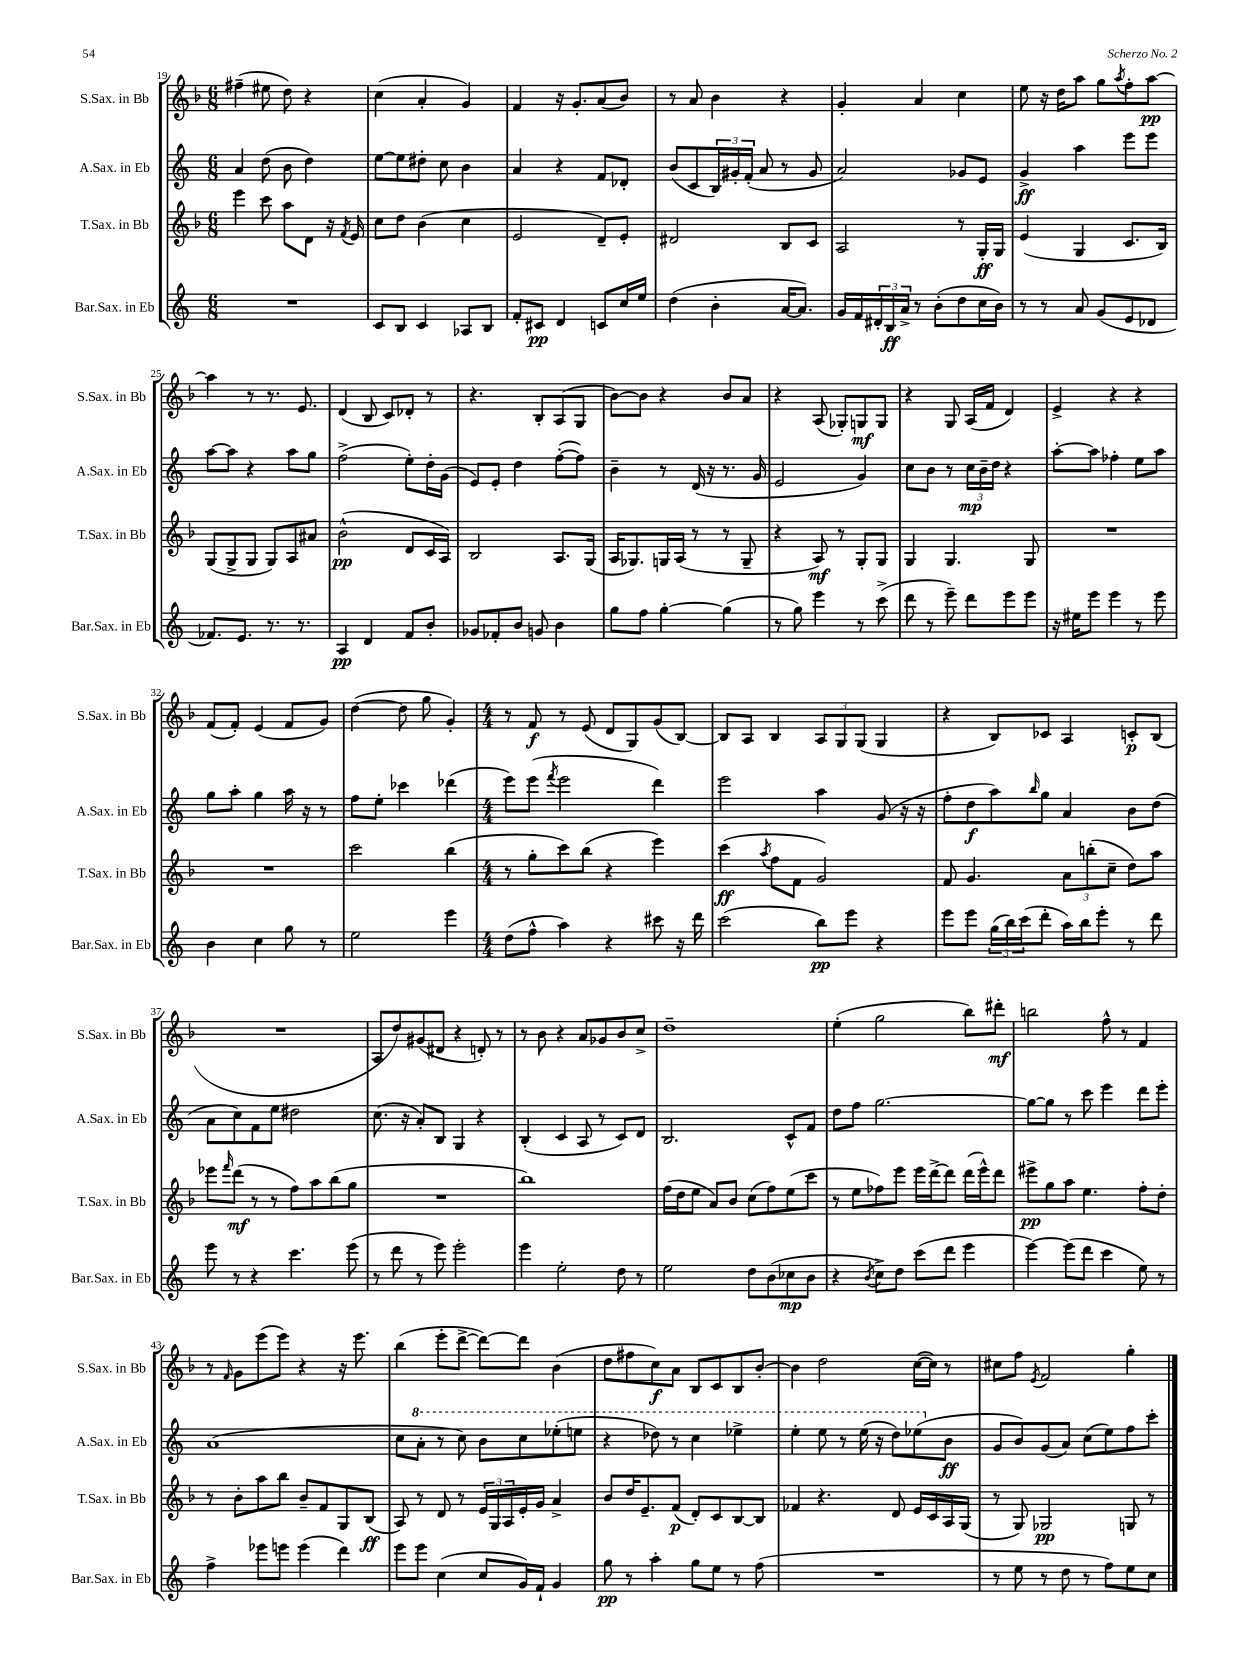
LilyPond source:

<<
\new StaffGroup <<
\new Staff = "s0" \with { instrumentName = "S.Sax. in Bb" shortInstrumentName = "S.Sax. in Bb" } {
    \clef treble \key f \major \numericTimeSignature \time 6/8
    fis''4--( eis''8 d''8) r4 |
    c''4( a'4-. g'4) |
    f'4 r16 g'8.-. a'8( bes'8) |
    r8 a'8 bes'4 r4 |
    g'4-. a'4 c''4 |
    e''8 r16 d''16 a''8 g''8 \acciaccatura { a''8 } f''8-. a''8~\pp |
    a''4 r8 r8. e'8. |
    d'4( bes8 c'8) des'8-. r8 |
    r4. bes8-. a8( g8 |
    bes'8~) bes'8 r4 bes'8 a'8 |
    r4 a8( ges8-.) g8\mf g8 |
    r4 g8 a16( f'16 d'4) |
    e'4-> r4 r4 |
    f'8( f'8-.) e'4( f'8 g'8) |
    d''4~( d''8 g''8 g'4-.) |
    \numericTimeSignature \time 4/4 r8 f'8\f r8 e'8( d'8 g8) g'8( bes8~) |
    bes8 a8 bes4 \tuplet 3/2 { a8 g8 g8( } g4 |
    r4 bes8) ces'8 a4 c'8-.\p bes8( |
    R1 |
    a8 d''8) gis'8( dis'8 r4 d'8-.) r8 |
    r8 bes'8 r4 a'8 ges'8 bes'8 c''8-> |
    d''1-- |
    e''4-.( g''2 bes''8) dis'''8-.\mf |
    b''2 f''8-^ r8 f'4 |
    r8 \grace { f'16 } g'8 e'''8( e'''8) r4 r16 e'''8. |
    bes''4( e'''8-. d'''8~-> d'''8~) d'''8 bes'4( |
    d''8 fis''8 c''8\f) a'8 bes8 c'8 bes8 bes'8~-. |
    bes'4 d''2 c''16~( c''16) r8 |
    cis''8 f''8 \acciaccatura { e'8 } f'2 g''4-. \bar "|." |
}
\new Staff = "s1" \with { instrumentName = "A.Sax. in Eb" shortInstrumentName = "A.Sax. in Eb" } {
    \clef treble \key c \major \numericTimeSignature \time 6/8
    a'4 d''8( b'8 d''4) |
    e''8~ e''8 dis''8-. c''8 b'4 |
    a'4 r4 f'8 des'8-. |
    b'8( c'8 \tuplet 3/2 { b16) gis'16-. f'16-.( } a'8 r8 gis'8 |
    a'2) ges'8 e'8 |
    g'4->\ff a''4 e'''8 e'''8 |
    a''8~ a''8 r4 a''8 g''8 |
    f''2->( e''8-.) d''16-. g'16( |
    e'8) e'8-. d''4 f''8~-.( f''8) |
    b'4-- r8 d'16( r16 r8. g'16 |
    e'2 g'4) |
    c''8 b'8 r8 \tuplet 3/2 { c''16\mp b'16-- d''16 } r4 |
    a''8~-. a''8 fes''4-. e''8 a''8 |
    g''8 a''8-. g''4 a''16 r16 r8 |
    f''8 e''8-. ces'''4 des'''4( |
    \numericTimeSignature \time 4/4 e'''8) e'''8( \acciaccatura { f'''8 } e'''2 d'''4) |
    e'''2 a''4 g'8( r16 r16 |
    f''8-. d''8\f a''8) \grace { b''16 } g''8 a'4 b'8 d''8( |
    a'8 c''8) f'8 e''8 dis''2 |
    c''8.( r16 a'8-.) b8 g4 r4 |
    b4-.( c'4 a8 r8 c'8) d'8 |
    b2. c'8-^ f'8 |
    d''8 f''8 g''2.~ |
    g''8~ g''8 r8 c'''8 e'''4 d'''8 e'''8-. |
    a'1( |
    c''8 \ottava #1 a''8-. r8 c'''8) b''8 c'''8 ees'''8-.( e'''8 |
    r4 des'''8) r8 c'''4 ees'''4-> |
    e'''4-. e'''8 r8 e'''16( r16 d'''8) ees'''8( \ottava #0 b'8\ff |
    g'8 b'8) g'8( a'8) c''8( e''8) f''8 c'''8-. \bar "|." |
}
\new Staff = "s2" \with { instrumentName = "T.Sax. in Bb" shortInstrumentName = "T.Sax. in Bb" } {
    \clef treble \key f \major \numericTimeSignature \time 6/8
    e'''4 c'''8 a''8 d'8 r16 \acciaccatura { f'8 } e'16 |
    c''8 d''8 bes'4( c''4 |
    e'2 d'8--) e'8-. |
    dis'2 bes8 c'8 |
    a2 r8 g16-.\ff g16 |
    e'4( g4 c'8. bes16) |
    g8( g8-> g8 g8) a8 ais'8 |
    bes'2-^\pp( d'8 c'16 a16) |
    bes2 a8. g16( |
    a16 ges8.) g16 a16( r8 r8 g8-- |
    r4 a8\mf) r8 g8-. g8 |
    g4 g4. g8 |
    R2. |
    R2. |
    c'''2 bes''4( |
    \numericTimeSignature \time 4/4 r8 g''8-. c'''8) bes''8( r4 e'''4) |
    c'''4\ff( \acciaccatura { a''8 } f''8 f'8 g'2) |
    f'8 g'4. \tuplet 3/2 { a'8 b''8-.( c''8-- } d''8) a''8 |
    ees'''8 \grace { f'''16 } d'''8\mf( r8 r8 f''8) a''8 bes''8( g''8 |
    R1 |
    bes''1) |
    f''16( d''16 e''8 a'8) bes'8 c''8( f''8) e''8( c'''8 |
    r8 e''8 fes''8) e'''8 e'''16 d'''16~-> d'''8 d'''16( e'''16-^) d'''8 |
    eis'''8->\pp g''8 a''8 e''4. f''8-. d''8-. |
    r8 bes'8-. a''8 bes''8 bes'8-- f'8 g8 bes8\ff( |
    a8) r8 d'8 r8 \tuplet 3/2 { e'16 g16 a16 } e'16-. g'16 a'4-> |
    bes'8 d''16 e'8.-- f'8\p( d'8-.) c'8 bes8~ bes8 |
    fes'4 r4. d'8 e'16 c'16 a16 g16( |
    r8 g8) ges2\pp g8 r8 \bar "|." |
}
\new Staff = "s3" \with { instrumentName = "Bar.Sax. in Eb" shortInstrumentName = "Bar.Sax. in Eb" } {
    \clef treble \key c \major \numericTimeSignature \time 6/8
    R2. |
    c'8 b8 c'4 aes8 b8 |
    f'8-. cis'8\pp d'4 c'8 c''16 e''16 |
    d''4( b'4-. a'16~ a'8.) |
    g'16 f'16 \tuplet 3/2 { dis'16-. b16\ff a'16-> } r8 b'8-.( d''8 c''16 b'16) |
    r8 r8 a'8 g'8( e'8 des'8 |
    fes'8.) e'8. r8. r8. |
    a4\pp d'4 f'8 b'8-. |
    ges'8 fes'8-. b'8 g'8 b'4 |
    g''8 f''8 g''4~-. g''4( |
    r8 g''8) e'''4 r8 c'''8->( |
    d'''8 r8 e'''8--) d'''8 e'''8 e'''8 |
    r16 eis''16 e'''8 e'''4 r8 e'''8 |
    b'4 c''4 g''8 r8 |
    e''2 e'''4 |
    \numericTimeSignature \time 4/4 d''8( f''8-^ a''4) r4 cis'''8 r16 d'''16 |
    c'''2( b''8\pp) e'''8 r4 |
    e'''8 e'''8 \tuplet 3/2 { g''16( b''16) c'''16( } d'''8-. a''16) b''16 e'''8-. r8 d'''8 |
    e'''8 r8 r4 c'''4. e'''8( |
    r8 d'''8 r8 e'''8) e'''2-. |
    e'''4 e''2-. d''8 r8 |
    e''2 d''8 b'8( ces''8\mp b'8 |
    r4 \acciaccatura { b'8 } c''8->) d''8 c'''8( d'''8 e'''4 |
    e'''4~) e'''8( d'''8 c'''4 e''8) r8 |
    f''4-> ees'''8 e'''8 e'''4( d'''4) |
    e'''8 e'''8 c''4( c''8 g'16) f'16-! g'4 |
    g''8\pp r8 a''4-. g''8 e''8 r8 f''8( |
    R1 |
    r8 e''8 r8 d''8 r8 f''8) e''8 c''8 \bar "|." |
}
>>
>>
\layout { \context { \Score currentBarNumber = #19 } }
